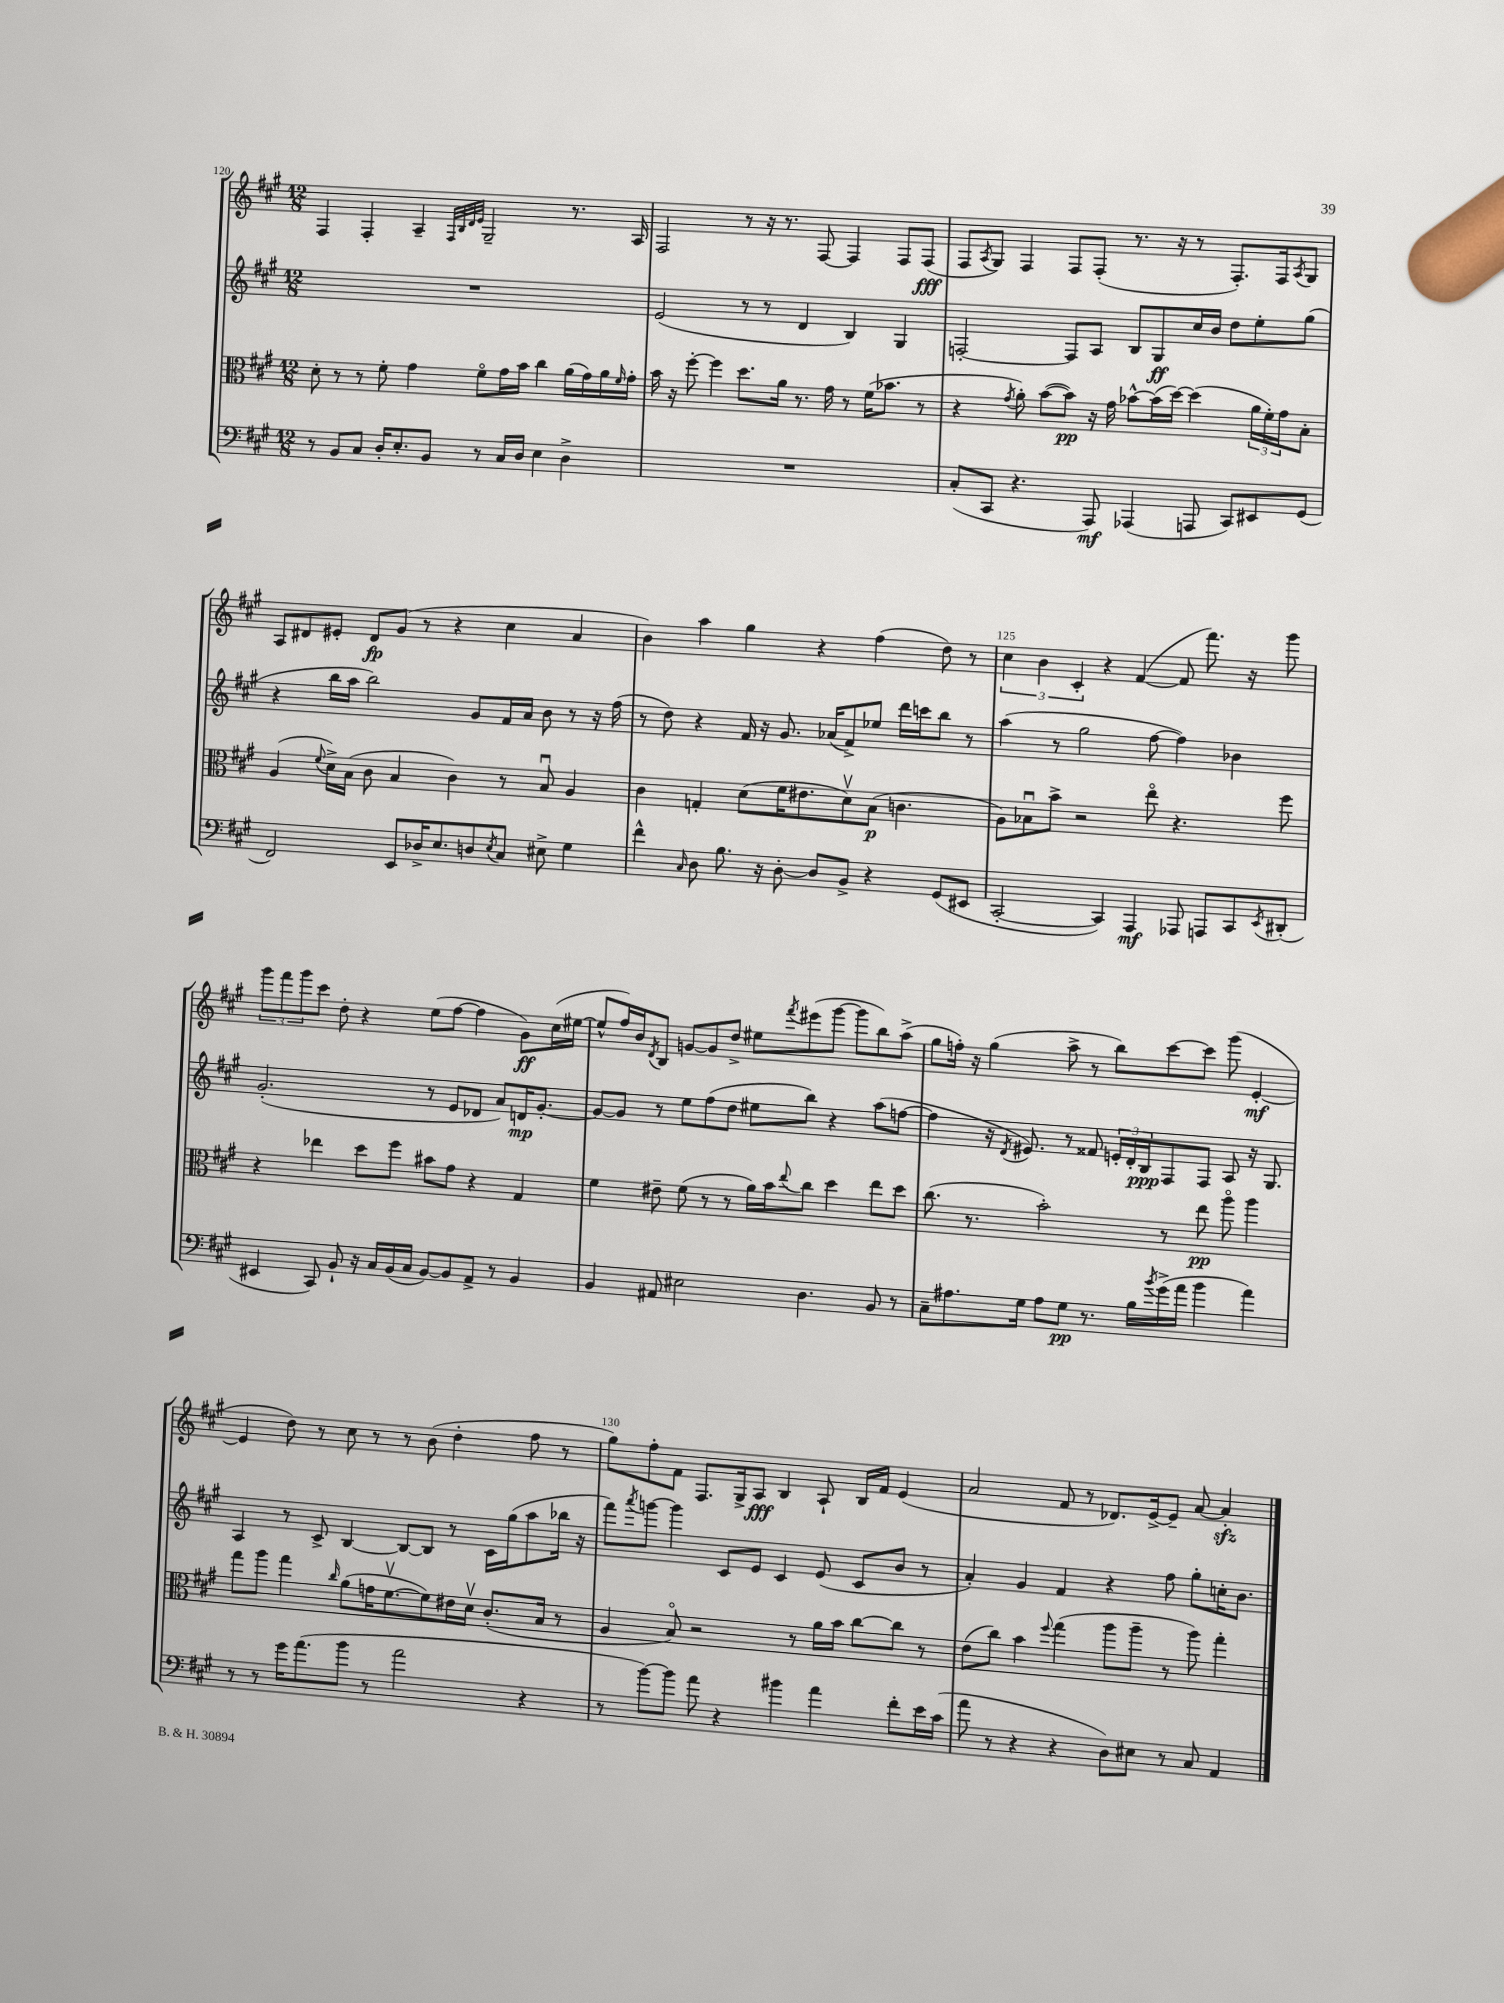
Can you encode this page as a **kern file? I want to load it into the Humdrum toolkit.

**kern	**dynam	**kern	**dynam	**kern	**dynam	**kern	**dynam
*part4	*part4	*part3	*part3	*part2	*part2	*part1	*part1
*staff4	*staff4	*staff3	*staff3	*staff2	*staff2	*staff1	*staff1
*clefF4	*	*clefC3	*	*clefG2	*	*clefG2	*
*k[f#c#g#]	*	*k[f#c#g#]	*	*k[f#c#g#]	*	*k[f#c#g#]	*
*M12/8	*	*M12/8	*	*M12/8	*	*M12/8	*
=120	=120	=120	=120	=120	=120	=120	=120
8r	.	8d'\	.	1.r	.	4F#/	.
8BB/L	.	8r	.	.	.	.	.
8C#/J	.	8r	.	.	.	4F#'/	.
16D'/KL	.	8f#'\	.	.	.	.	.
8.E'/	.	.	.	.	.	.	.
.	.	4g#\	.	.	.	4A~/	.
8BB/J	.	.	.	.	.	.	.
.	.	.	.	.	.	32qqF#/LLL	.
.	.	.	.	.	.	32qqB/	.
.	.	.	.	.	.	32qqd/	.
.	.	.	.	.	.	32qqe/JJJ	.
8r	.	8f#\L	.	.	.	2G#~/	.
16C#/LL	.	16g#\L	.	.	.	.	.
16D/JJ	.	16b\JJ	.	.	.	.	.
4E\	.	4cc#\	.	.	.	.	.
4D^\	.	(16a\LL	.	.	.	8.r	.
.	.	16g#\)	.	.	.	.	.
.	.	16a\	.	.	.	.	.
.	.	16qqf#/	.	.	.	.	.
.	.	16g#'\JJ	.	.	.	16A/	.
=121	=121	=121	=121	=121	=121	=121	=121
1.r	.	16b\	.	(2e/	.	2F#/	.
.	.	16r	.	.	.	.	.
.	.	[8ff#'\	.	.	.	.	.
.	.	4ff#\]	.	.	.	.	.
.	.	8.dd\L	.	8r	.	8r	.
.	.	.	.	8r	.	16r	.
.	.	16a\Jk	.	.	.	8.r	.
.	.	8.r	.	4d/	.	.	.
.	.	.	.	.	.	[8F#/	.
.	.	16g#\	.	.	.	.	.
.	.	8r	.	4B/)	.	4F#/]	.
.	.	(16f#\KL	.	.	.	.	.
.	.	8.b-X\J	.	.	.	.	.
.	.	.	.	4G#/	.	8F#/L	.
.	.	8r	.	.	.	(8F#/J	fff
=122	=122	=122	=122	=122	=122	=122	=122
(8C#'/L	.	4r	.	[2Fn'/	.	8F#/L	.
.	.	.	.	.	.	8qA/	.
8CC#/J	.	.	.	.	.	8G#/J)	.
.	.	8qg#/	.	.	.	.	.
4.r	.	8a'\)	.	.	.	4F#/	.
.	.	([8b\L	.	.	.	.	.
.	.	8b\J])	pp	8F/L]	.	8F#/L	.
8AAA/)	mf	16r	.	8A/J	.	(8F#'/J	.
.	.	16g#\	.	.	.	.	.
(4AAA-X/	.	[8b-X^^\L	.	8B/L	.	8.r	.
.	.	(16b-\L]	.	8G#/	ff	.	.
.	.	[16dd\JJ)	.	.	.	16r	.
8AAAn/	.	(4dd\]	.	16cc#/L	.	8r	.
.	.	.	.	16b/JJ	.	.	.
8CC#/L)	.	.	.	8dd\L	.	8.F#'/L)	.
8EE#X/	.	24a\LL	.	8ee'\	.	.	.
.	.	24f#'\)	.	.	.	.	.
.	.	.	.	.	.	16F#/k	.
.	.	24g#\J	.	.	.	.	.
.	.	.	.	.	.	8qA/	.
(8GG#/J	.	8B'\J	.	(8gg#\J	.	8G#/J	.
!!LO:LB:g=z
=123	=123	=123	=123	=123	=123	=123	=123
2FF#/)	.	(4A/	.	4r	.	8A/L	.
.	.	.	.	.	.	8d#X/	.
.	.	8qqf#/	.	.	.	.	.
.	.	16d^\LL)	.	16bb\LL	.	8e#X'/J	.
.	.	(16B\JJ	.	16aa\JJ	.	.	.
.	.	8c#\	.	2bb\)	.	8d#/L	fp
8EE/L	.	4B/	.	.	.	(8g#/J	.
16D-X^/K	.	.	.	.	.	8r	.
8.E/	.	.	.	.	.	.	.
.	.	4c#\)	.	.	.	4r	.
8Dn/	.	.	.	8g#/L	.	.	.
8qE/	.	.	.	.	.	.	.
8C#/J	.	8r	.	16f#/L	.	4cc#\	.
.	.	.	.	16a/JJ	.	.	.
8E#X^\	.	8Bu/	.	8b\	.	.	.
4G#\	.	4A/	.	8r	.	4a/	.
.	.	.	.	16r	.	.	.
.	.	.	.	(16ff#\	.	.	.
=124	=124	=124	=124	=124	=124	=124	=124
4f#^^\	.	4c#\	.	8r	.	4b\)	.
.	.	.	.	8dd\)	.	.	.
16qqC#/	.	.	.	.	.	.	.
8D\	.	4Gn'/	.	4r	.	4aa\	.
8.B\	.	.	.	.	.	.	.
.	.	(8d\L	.	16f#/	.	4gg#\	.
16r	.	.	.	16r	.	.	.
[8D'\	.	16f#\K	.	8.g#/	.	.	.
.	.	8.e#X\	.	.	.	.	.
8D/L]	.	.	.	.	.	4r	.
.	.	.	.	(16a-X/KL	.	.	.
8BB^/J	.	8dv\)	.	8f#^/)	.	.	.
4r	.	(8B\J	p	8ee-X/J	.	(4ff#\	.
.	.	4.cn\	.	16ddd\LL	.	.	.
.	.	.	.	16cccn\J	.	.	.
(8GG#/L	.	.	.	8bb\J	.	8dd\)	.
8EE#X/J	.	.	.	8r	.	8r	.
=125	=125	=125	=125	=125	=125	=125	=125
[2CC#'/	.	8A\L)	.	(4aa\	.	6cc#\	.
.	.	8B-Xu\	.	.	.	.	.
.	.	.	.	.	.	6b\	.
.	.	8b^\J	.	8r	.	.	.
.	.	.	.	.	.	6c#'/	.
.	.	2r	.	2gg#\	.	.	.
4CC#/])	.	.	.	.	.	4r	.
4AAA/	mf	.	.	.	.	([4f#/	.
.	.	8ee\	.	[8ff#\	.	.	.
8AAA-X/	.	4.r	.	4ff#\])	.	8f#/]	.
8AAAn/L	.	.	.	.	.	8.fff#\)	.
8CC#/	.	.	.	4b-X\	.	.	.
.	.	.	.	.	.	16r	.
8qEE/	.	.	.	.	.	.	.
(8DD#X'/J	.	8ff#\	.	.	.	8ggg#\	.
!!LO:LB:g=z
=126	=126	=126	=126	=126	=126	=126	=126
4EE#X/	.	4r	.	(2.g#'/	.	12ggg#\L	.
.	.	.	.	.	.	12fff#\	.
.	.	.	.	.	.	12ggg#\	.
8CC#/)	.	4ee-X\	.	.	.	8ccc#\J	.
8BB`/	.	.	.	.	.	8dd'\	.
16r	.	8dd\L	.	.	.	4r	.
16C#/LL	.	.	.	.	.	.	.
(16BB/	.	8ff#\J	.	.	.	.	.
16C#/JJ	.	.	.	.	.	.	.
[8BB/L)	.	8b#X\L	.	8r	.	(8ee\L	.
8BB/]	.	8g#\J	.	8e/L	.	[8ff#\J	.
8AA^/J	.	4r	.	8d-X/J	.	4ff#\]	.
8r	.	.	.	8a/L)	.	.	.
4BB/	.	4G#/	.	16dn/K	mp	8g#\L)	ff
.	.	.	.	[8.g#'/J	.	.	.
.	.	.	.	.	.	(16cc#\L	.
.	.	.	.	.	.	[16ee#X\JJ	.
=127	=127	=127	=127	=127	=127	=127	=127
4BB/	.	4f#\	.	8g#/L_	.	8ee#^^/L]	.
.	.	.	.	8g#/J]	.	16ff#/L)	.
.	.	.	.	.	.	16b/J	.
.	.	.	.	.	.	8qd/	.
8AA#X/	.	8e#X~\	.	8r	.	8B/J	.
2E#X\	.	(8f#\	.	8ee\L	.	[8gn/L	.
.	.	8r	.	(8ff#\	.	8g/]	.
.	.	8r	.	8dd\J	.	8dd^/J	.
.	.	16a\LL)	.	8ee#X\L	.	8ee#X\L	.
.	.	16b\J	.	.	.	.	.
.	.	8qqee/	.	.	.	8qfff#/	.
4.D\	.	8cc#\J	.	8bb\J)	.	(8eee#X\	.
.	.	4dd\	.	4r	.	[8ggg#\J	.
.	.	.	.	.	.	8ggg#\L]	.
8BB/	.	8ee\L	.	(8aa\L	.	8bb\)	.
8r	.	8dd\J	.	[8ffn\J	.	(8aa^\J	.
=128	=128	=128	=128	=128	=128	=128	=128
8C#~\L	.	(8.cc#\	.	4ff\]	.	8gg#\L	.
8.A#X\	.	.	.	.	.	16ffn'\Jk)	.
.	.	8.r	.	.	.	16r	.
.	.	.	.	16r	.	(4gg#\	.
.	.	.	.	8qd/	.	.	.
16G#\Jk	.	.	.	8.e#X/)	.	.	.
8A#\L	.	2b'\)	.	.	.	.	.
8G#\J	pp	.	.	8r	.	8aa^\	.
8.r	.	.	.	8f##X/	.	8r	.
.	.	.	.	24en'/LL	.	8bb\L)	.
.	.	.	.	24d'/	.	.	.
16B\LL	.	.	.	.	.	.	.
.	.	.	.	24B/J	ppp	.	.
8qb/	.	.	.	.	.	.	.
(16g#^\	.	8r	.	8F#/	.	[8ccc#\	.
16a\JJ	.	.	.	.	.	.	.
4b\	.	8ee\	pp	8F#/J	.	8ccc#\J]	.
.	.	8aa\	.	8A/	.	(8ggg#\	.
4a\)	.	4aa\	.	16r	.	[4e'/	mf
.	.	.	.	8.G#/	.	.	.
!!LO:LB:g=z
=129	=129	=129	=129	=129	=129	=129	=129
8r	.	8gg#\L	.	4A/	.	4e/]	.
8r	.	8aa\J	.	.	.	.	.
16g#\KL	.	4gg#\	.	8r	.	8dd\)	.
(8.a\	.	.	.	.	.	.	.
.	.	.	.	8c#^/	.	8r	.
.	.	16qqcc#/	.	.	.	.	.
8b\J	.	(8a\L	.	[4B/	.	8cc#\	.
8r	.	16gn\K	.	.	.	8r	.
.	.	[8.f#v\	.	.	.	.	.
2a\	.	.	.	8B/L_	.	8r	.
.	.	8f#\])	.	8B/J]	.	(8b\	.
.	.	16e#X\L	.	8r	.	4dd'\	.
.	.	16dv\JJ	.	.	.	.	.
.	.	(8.c#'/L	.	16c#\LL	.	.	.
.	.	.	.	(16gg#\J	.	.	.
4r	.	.	.	8aa\	.	8ff#\	.
.	.	16B/Jk	.	.	.	.	.
.	.	8r	.	16bb-X\Jk	.	8r	.
.	.	.	.	16r	.	.	.
=130	=130	=130	=130	=130	=130	=130	=130
8r	.	4A/	.	8fff#\L)	.	8gg#\L)	.
.	.	.	.	8qaaa/	.	.	.
[8b\L)	.	.	.	[8gggn\J	.	8ff#'\	.
8b\J]	.	8B/)	.	4ggg\]	.	8f#\J	.
8a\	.	2r	.	.	.	8.F#/L	.
4r	.	.	.	8c#/L	.	.	.
.	.	.	.	.	.	16G#^/k	.
.	.	.	.	8e/J	.	8A/J	fff
4b#X\	.	.	.	4c#/	.	4B/	.
.	.	8r	.	.	.	.	.
4a\	.	16a\LL	.	(8e/	.	8A`/	.
.	.	16b\JJ	.	.	.	.	.
.	.	[8cc#\L	.	8c#/L	.	16B/LL	.
.	.	.	.	.	.	16f#/JJ	.
8f#'\L	.	8cc#\J]	.	8b/J	.	(4e/	.
16e\L	.	8r	.	8r	.	.	.
(16c#\JJ	.	.	.	.	.	.	.
=131	=131	=131	=131	=131	=131	=131	=131
8a\	.	(8e\L	.	4a'/)	.	2a/	.
8r	.	8cc#\J)	.	.	.	.	.
4r	.	4b\	.	4g#/	.	.	.
.	.	8qqff#/	.	.	.	.	.
4r	.	(4gg#\	.	4f#/	.	8f#/	.
.	.	.	.	.	.	8r	.
8D\L)	.	8aa\L	.	4r	.	8.d-X/L)	.
8E#X\J	.	8aa~\J	.	.	.	.	.
.	.	.	.	.	.	[16e^/k	.
8r	.	8r	.	8ff#\	.	8e~/J]	.
8C#/	.	8aa\)	.	8gg#'\L	.	[8a/	.
4AA/	.	4gg#'\	.	16ccn'\K	.	4azz'/]	.
.	.	.	.	8.b\J	.	.	.
==	==	==	==	==	==	==	==
*-	*-	*-	*-	*-	*-	*-	*-
